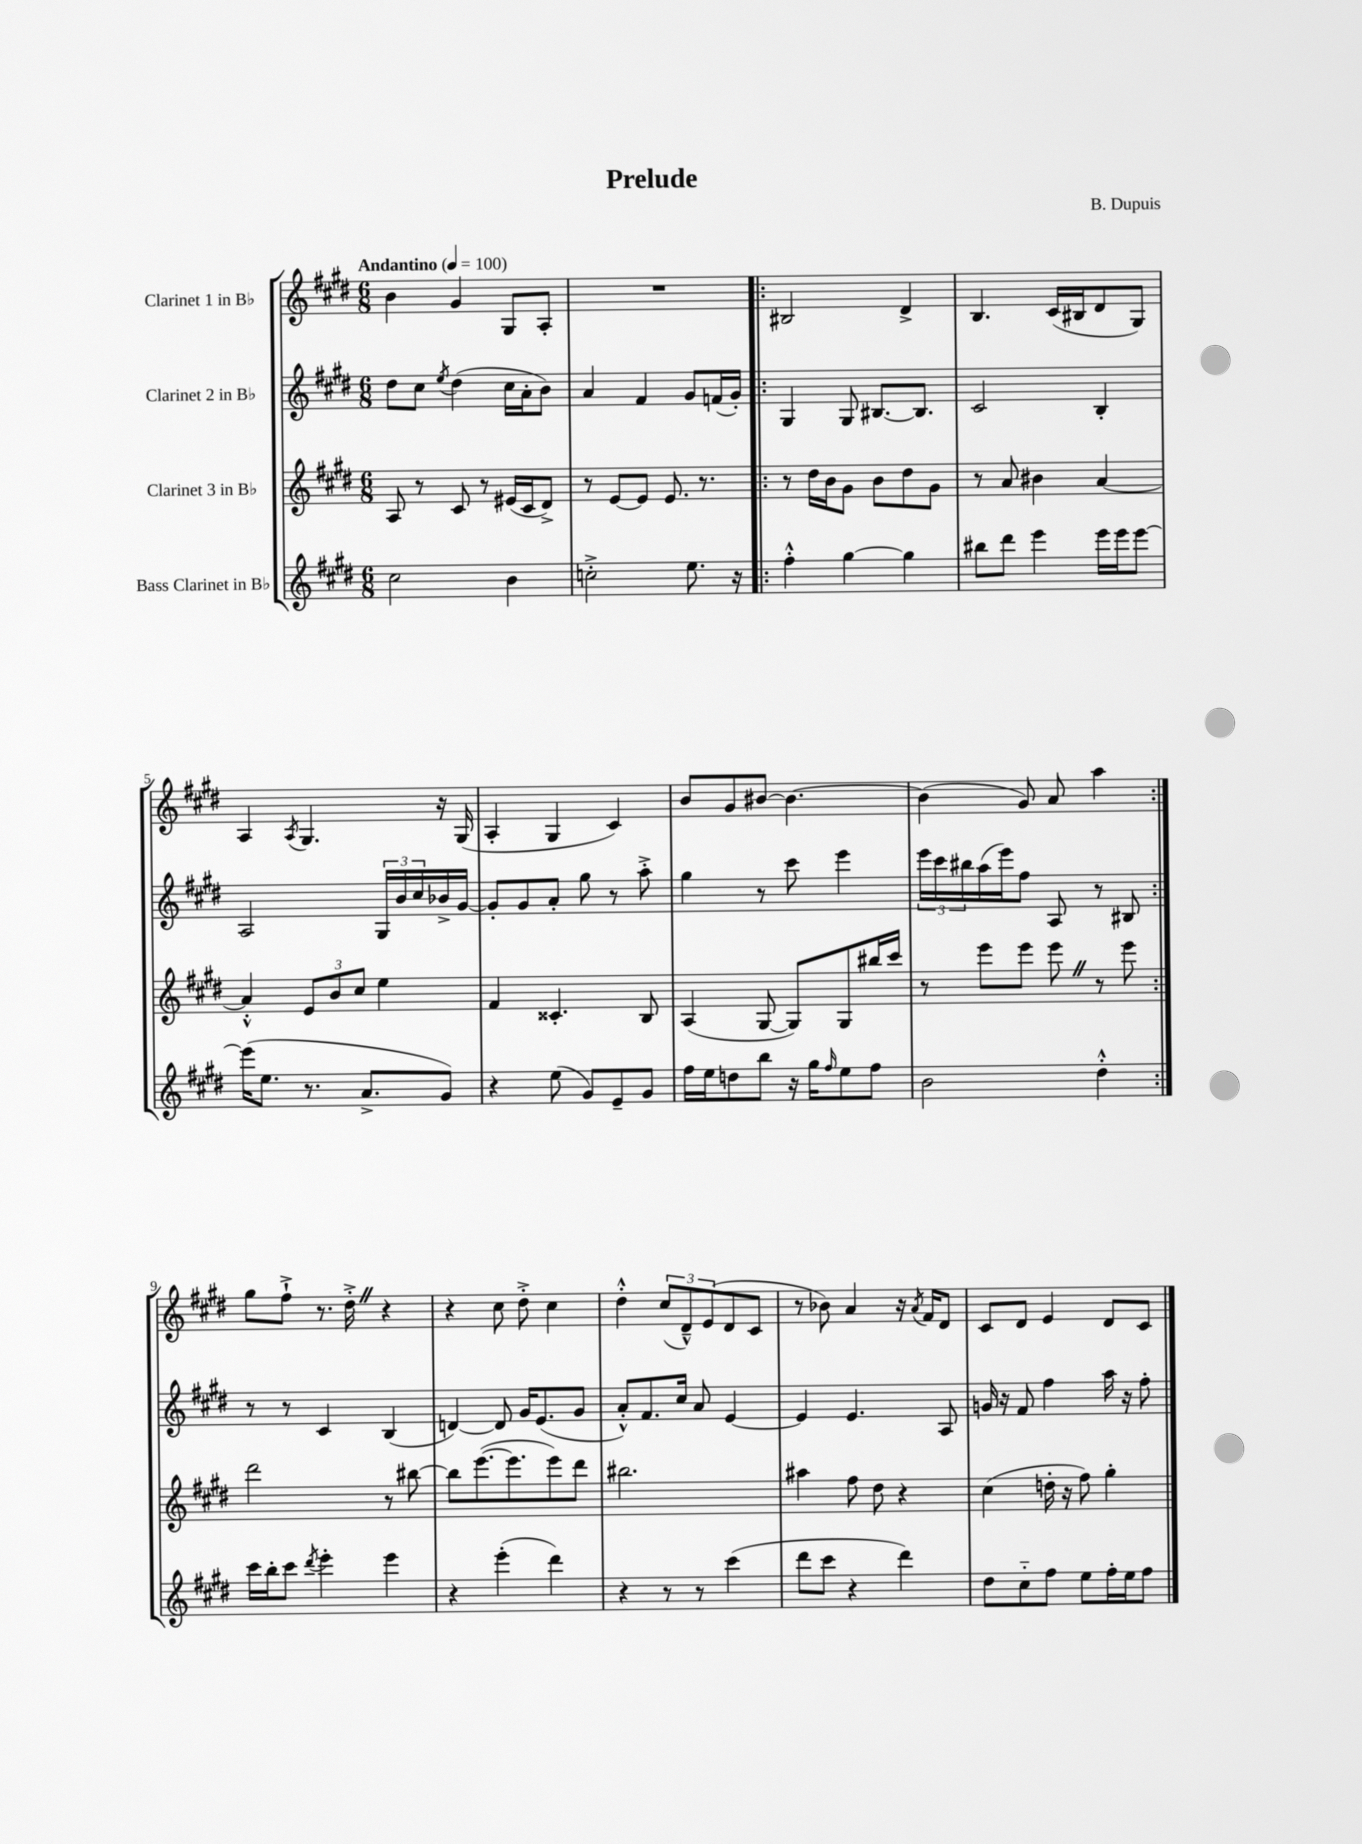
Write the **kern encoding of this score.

**kern	**kern	**kern	**kern
*part4	*part3	*part2	*part1
*staff4	*staff3	*staff2	*staff1
*I"Bass Clarinet in B♭	*I"Clarinet 3 in B♭	*I"Clarinet 2 in B♭	*I"Clarinet 1 in B♭
*clefG2	*clefG2	*clefG2	*clefG2
*k[f#c#g#d#]	*k[f#c#g#d#]	*k[f#c#g#d#]	*k[f#c#g#d#]
*M6/8	*M6/8	*M6/8	*M6/8
*MM100	*MM100	*MM100	*MM100
=1	=1	=1	=1
!	!	!	!LO:TX:a:B:t=Andantino
2cc#\	8A/	8dd#\L	4b\
.	8r	8cc#\J	.
.	.	8qee/	.
.	8c#/	(4dd#\	4g#/
.	8r	.	.
4b\	(16e#X/LL	16cc#\LL	8G#/L
.	16c#/J	16a'\J	.
.	8d#^/J)	8b\J)	8A'/J
=2	=2	=2	=2
2ccn'^\	8r	4a/	2.r
.	[8e/L	.	.
.	8e/J]	4f#/	.
.	8.e/	.	.
8.ee\	.	8g#/L	.
.	8.r	.	.
.	.	(16fn/L	.
16r	.	16g#'/JJ)	.
=3!|:	=3!|:	=3!|:	=3!|:
4ff#'^^\	8r	4G#/	2B#X/
.	16dd#\LL	.	.
.	16b\J	.	.
[4gg#\	8g#\J	8G#/	.
.	8b\L	[8.B#X/L	.
4gg#\]	8dd#\	.	4d#^/
.	.	8.B#/J]	.
.	8g#\J	.	.
=4	=4	=4	=4
8bb#X\L	8r	2c#/	4.B/
8ddd#\J	8a/	.	.
4eee\	4b#X\	.	.
.	.	.	(16c#/LL
.	.	.	16B#X/J
16eee\LL	[4a/	4B'/	8d#/
16eee\J	.	.	.
[8eee\J	.	.	8G#/J)
!!LO:LB:g=z
=5	=5	=5	=5
(16eee\KL]	4a'^^/]	2A/	4A/
8.ee\J	.	.	.
.	.	.	8qA/
8.r	12e/L	.	4.G#/
.	12b/	.	.
.	12cc#/J	.	.
8.a^/L	.	.	.
.	4ee\	24G#/LL	.
.	.	24b/	.
.	.	24cc#/	.
8g#/J)	.	16b-X^/	16r
.	.	[16g#/JJ	(16G#/
=6	=6	=6	=6
4r	4f#/	8g#'/L]	4A'/
.	.	8g#/	.
(8ee\	4.c##X'/	8a'/J	4G#/
8g#/L)	.	8gg#\	.
8e~/	.	8r	4c#/)
8g#/J	8B/	8aa'^\	.
=7	=7	=7	=7
16ff#\LL	(4A/	4gg#\	8b/L
16ee\J	.	.	.
8ddn\	.	.	8g#/
8bb\J	[8G#/	8r	[8b#X/J
16r	8G#/L])	8ccc#\	4.b#\_
16gg#\KL	.	.	.
16qqff#/	.	.	.
8ee\	8G#/	4eee\	.
8ff#\J	16bb#X/L	.	.
.	16ccc#/JJ	.	.
=8	=8	=8	=8
2b\	8r	24eee\LL	(4b#\]
.	.	24ccc#\	.
.	.	24bb#X\	.
.	8eee\L	(16aa\	.
.	.	16eee\J)	.
.	8eee\J	8ff#\J	8g#/)
.	8eeeZ\	8A/	8a/
4dd#'^^\	8r	8r	4aa\
.	8eee\	8B#X/	.
!!LO:LB:g=z
=9:|!	=9:|!	=9:|!	=9:|!
16ccc#\LL	2ddd#\	8r	8gg#\L
16bb'\J	.	.	.
8ccc#\J	.	8r	8ff#`^\J
8qddd#/	.	.	.
4eee'\	.	4c#/	8.r
.	.	.	16dd#'^Z\
4eee\	8r	(4B/	4r
.	[8bb#X\	.	.
=10	=10	=10	=10
4r	8bb#\L]	[4dn/)	4r
.	([8.eee\	.	.
(4eee'\	.	8d/]	8cc#\
.	8.eee\]	.	.
.	.	16g#/KL	8dd#'^\
.	.	(8.e/	.
4ddd#\)	8eee\)	.	4cc#\
.	8ddd#\J	8g#/J	.
=11	=11	=11	=11
4r	2.bb#X\	8a'^^/L)	4dd#'^^\
.	.	8.f#/	.
8r	.	.	(12cc#/L
.	.	16cc#/Jk	.
.	.	.	12d#~^^/)
8r	.	8a/	.
.	.	.	(12e/
(4ccc#\	.	[4e/	8d#/
.	.	.	8c#/J
=12	=12	=12	=12
8ddd#\L	4aa#X\	4e/]	8r
8ccc#\J	.	.	8b-X\)
4r	8ff#\	4.e/	4a/
.	8dd#\	.	.
4ddd#\)	4r	.	16r
.	.	.	8qa/
.	.	.	16f#/KL
.	.	8A/	8d#/J
=13	=13	=13	=13
8dd#\L	(4cc#\	16gn/	8c#/L
.	.	16r	.
8cc#\	.	8f#/	8d#/J
8ff#\J	16ddn'\	4ff#\	4e/
.	16r	.	.
8ee\L	8ff#\)	.	.
16ff#'\L	4gg#'\	16aa\	8d#/L
16ee\J	.	16r	.
8ff#\J	.	8ff#'\	8c#/J
==	==	==	==
*-	*-	*-	*-
